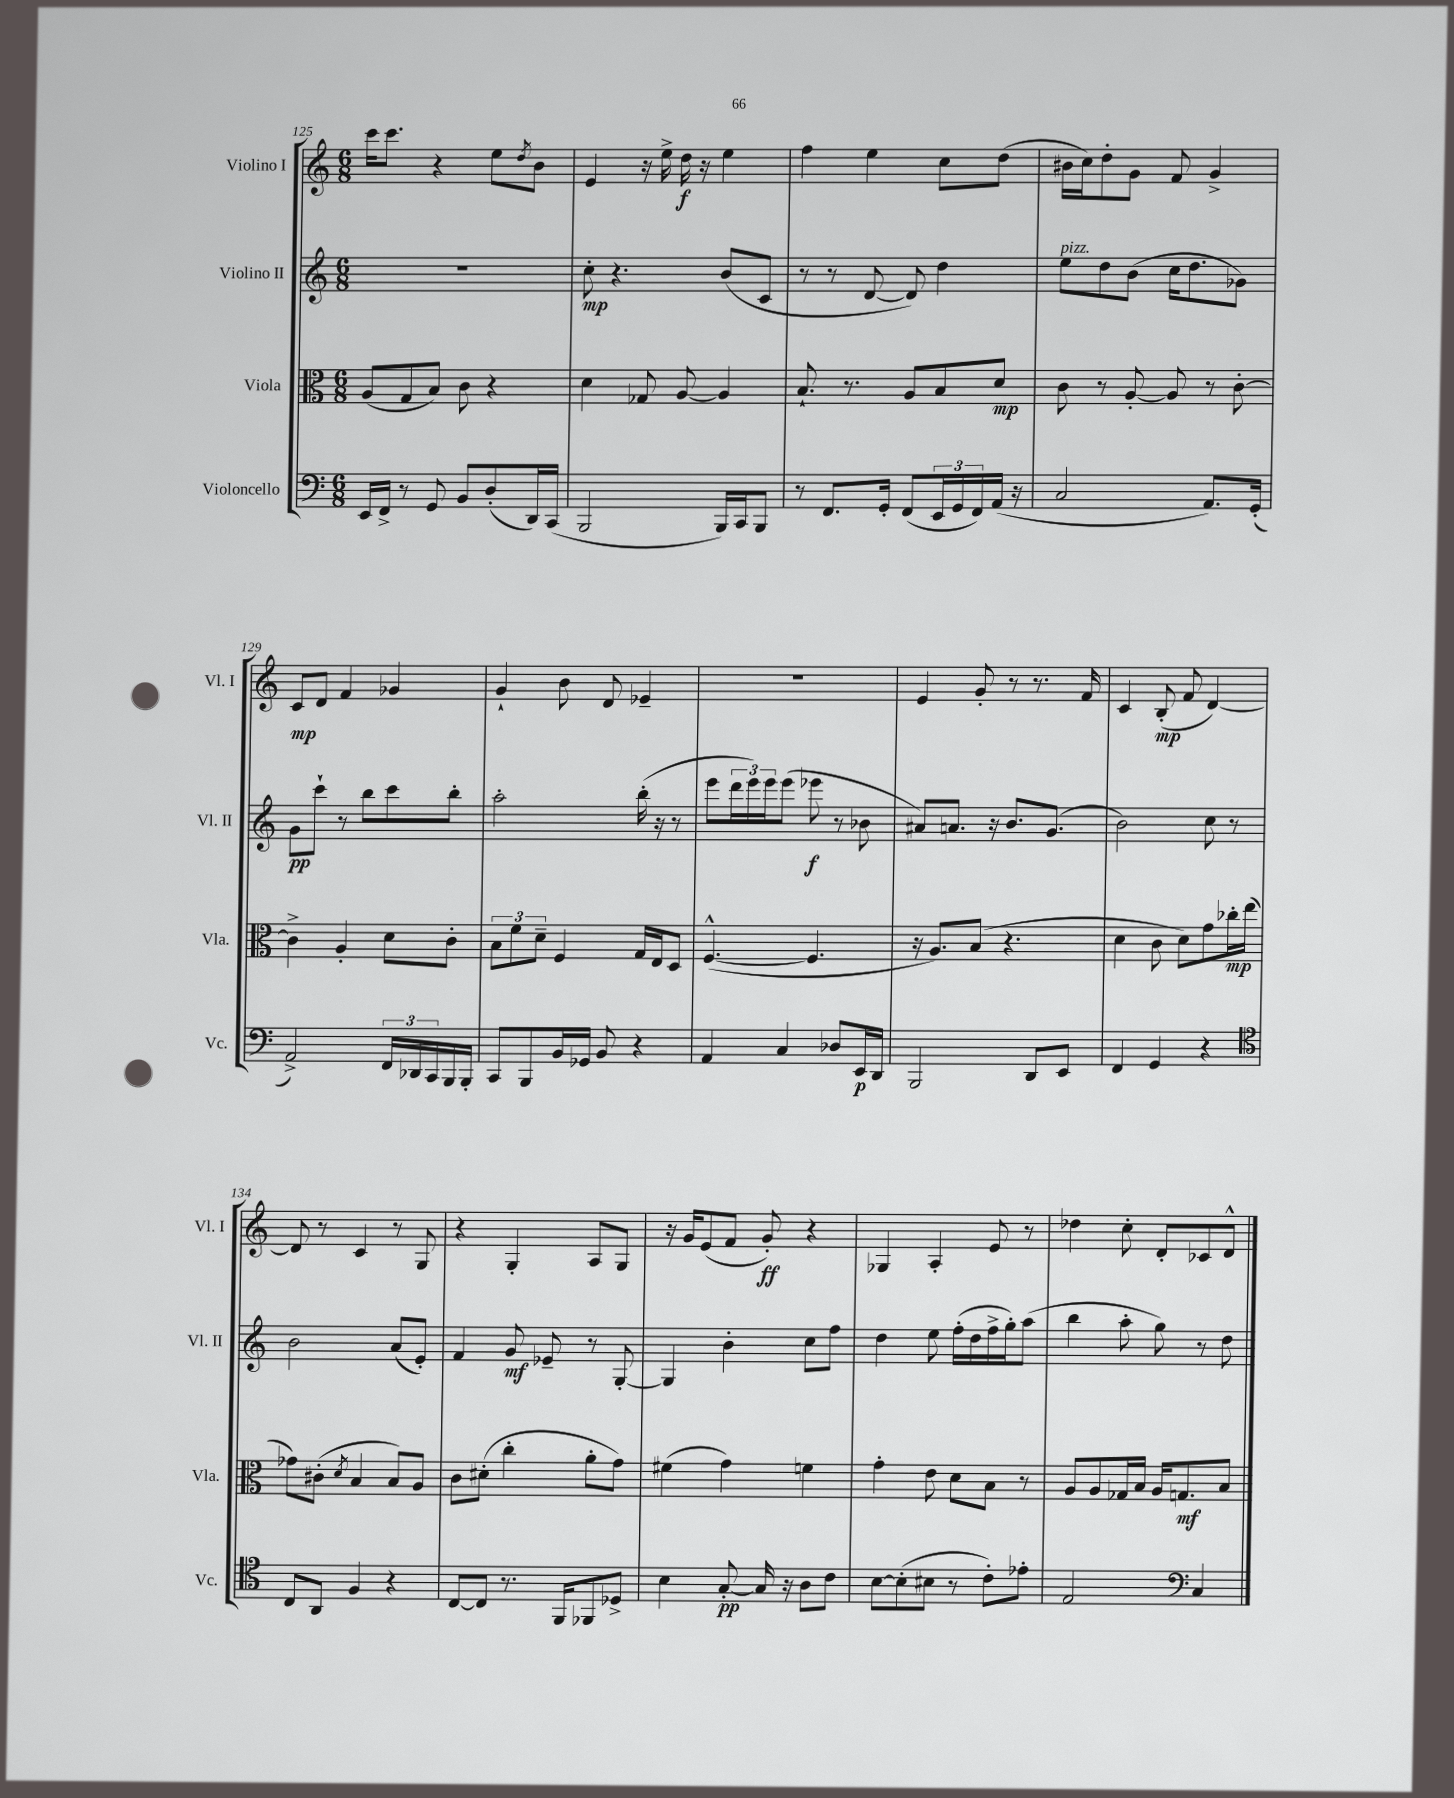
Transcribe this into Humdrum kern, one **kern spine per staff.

**kern	**kern	**kern	**kern
*staff4	*staff3	*staff2	*staff1
*clefF4	*clefC3	*clefG2	*clefG2
*k[]	*k[]	*k[]	*k[]
*M6/8	*M6/8	*M6/8	*M6/8
16EE	(8A	2.r	16ccc
16FF^	.	.	8.ccc
8r	8G	.	.
8GG	8B)	.	4r
8BB	8c	.	.
(8D'	4r	.	8ee
.	.	.	8qdd
16DD)	.	.	8b
(16CC	.	.	.
=	=	=	=
2BBB	4d	8cc'	4e
.	.	4.r	.
.	8G-	.	16r
.	.	.	16ee^
.	[8A	.	16dd
.	.	.	16r
16BBB)	4A]	(8b	4ee
16CC	.	.	.
8BBB	.	8c	.
=	=	=	=
8r	8.B`	8r	4ff
8.FF	.	8r	.
.	8.r	.	.
.	.	[8d	4ee
16GG'	.	.	.
(8FF	8A	8d])	.
24EE	8B	4dd	8cc
24GG	.	.	.
24FF)	.	.	.
(16AA	8d	.	(8dd
16r	.	.	.
=	=	=	=
2C	8c	8ee	16b#
.	.	.	16cc)
.	8r	8dd	8dd'
.	[8A'	(8b	8g
.	8A]	16cc	8f
.	.	8.dd	.
8.AA)	8r	.	4g^
.	[8c'	8g-)	.
(16GG'	.	.	.
=	=	=	=
2AA^)	4c^]	8g	8c
.	.	8ccc`	8d
.	4A'	8r	4f
.	.	8bb	.
24FF	8d	8ccc	4g-
24DD-	.	.	.
24CC	.	.	.
16BBB	8c'	8bb'	.
16BBB'	.	.	.
=	=	=	=
8CC	12B	2aa'	4g`
.	12f	.	.
8BBB	.	.	.
.	12d~	.	.
16BB	4F	.	8b
16GG-	.	.	.
8BB	.	.	8d
4r	16G	(16bb'	4e-~
.	16E	16r	.
.	8D	8r	.
=	=	=	=
4AA	([4.F^^	8eee	2.r
.	.	24ddd	.
.	.	24eee)	.
.	.	24eee	.
4C	.	(8eee	.
.	4.F]	8eee-	.
8D-	.	8r	.
16EE	.	8b-	.
16DD	.	.	.
=	=	=	=
2BBB	16r	8a#)	4e
.	8.A)	.	.
.	.	8.a	.
.	(8B	.	8g'
.	.	16r	.
.	4.r	8.b	8r
8DD	.	.	8.r
.	.	(8.g	.
8EE	.	.	.
.	.	.	16f
=	=	=	=
4FF	4d	2b)	4c
4GG	8c	.	(8B'
.	8d)	.	8f
4r	8g	8cc	[4d)
.	16cc-'	8r	.
.	(16ee	.	.
=	=	=	=
*clefC4	*	*	*
8C	8g-)	2b	8d]
8AA	(8c#'	.	8r
.	8qd	.	.
4F	4B	.	4c
4r	8B)	(8a	8r
.	8A	8e')	8G
=	=	=	=
[8C	8c	4f	4r
8C]	(8d#'	.	.
8.r	4cc'	8g	4G'
.	.	8e-~	.
16FF	.	.	.
8FF-	8a'	8r	8A
8D-^	8g)	[8G'	8G
=	=	=	=
4B	(4f#	4G]	16r
.	.	.	16g
.	.	.	(8e
[8G'	4g)	4b'	8f
16G]	.	.	8g')
16r	.	.	.
8A	4f	8cc	4r
8c	.	8ff	.
=	=	=	=
[8B	4g'	4dd	4G-
(8B']	.	.	.
8B#	8e	8ee	4A'
8r	8d	(16ff'	.
.	.	16dd	.
8c')	8B	16ff^	8e
.	.	16gg')	.
8e-'	8r	(8aa	8r
=	=	=	=
2E	8A	4bb	4dd-
.	8A	.	.
.	16G-	8aa'	8cc'
.	16B	.	.
.	16A	8gg)	8d'
.	8.G	.	.
*clefF4	*	*	*
4C	.	8r	8c-
.	8B	8dd	8d^^
==	==	==	==
*-	*-	*-	*-
